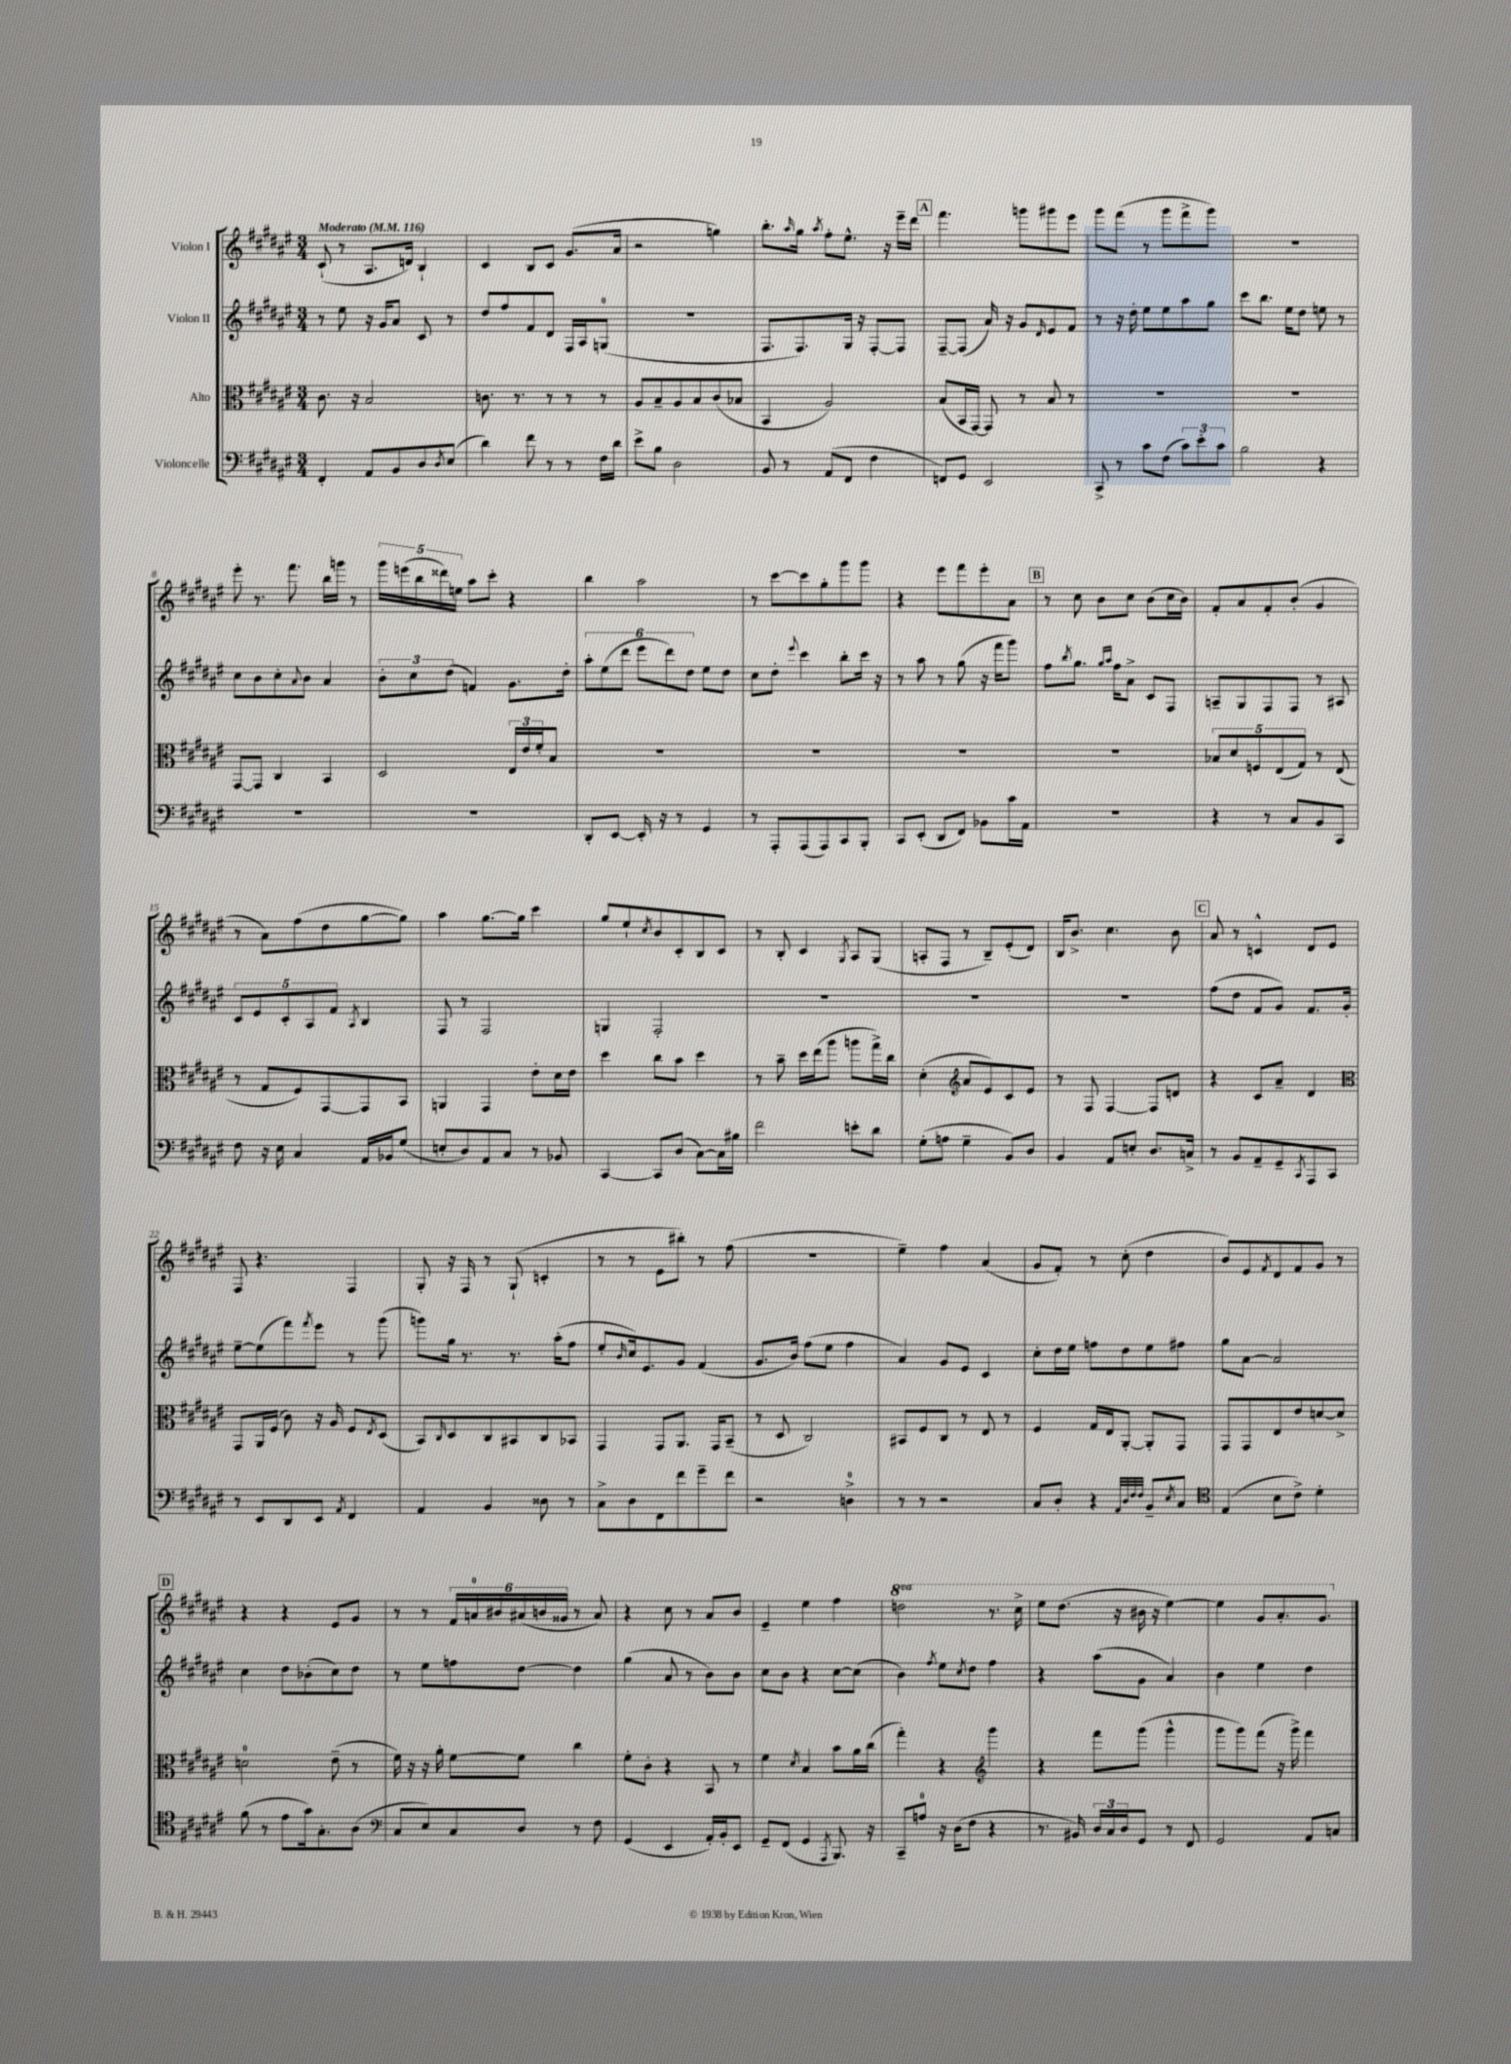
<<
\new StaffGroup <<
\new Staff = "s0" \with { instrumentName = "Violon I" } {
    \clef treble \key fis \major \numericTimeSignature \time 3/4 \set Staff.ottavationMarkups = #ottavation-simple-ordinals \tempo "Moderato" 4 = 116
    cis'8-!( r8 ais8. d'16) b4-! |
    cis'4 b8 cis'8 gis'8.( ais'16 |
    r2 g''4) |
    b''8.-. \grace { ais''16 } gis''16 \acciaccatura { ais''8 } fis''8-. eis''8.-^ r16 eis'''16-- dis'''16 |
    \mark \markup { \box "A" } fis'''4. g'''8 gis'''8 eis'''8 |
    gis'''8 fis'''8( r8 gis'''8 fis'''8-> gis'''8) |
    R2. |
    eis'''8-. r8. fis'''8. b''16 g'''16 r8 |
    \tuplet 5/4 { gis'''16 e'''16( b''16 disis'''16) e''16 } ais''8 cis'''8-. r4 |
    b''4 ais''2 |
    r8 cis'''8~ cis'''8 gis''8-. gis'''8 gis'''8 |
    r4 eis'''8 fis'''8 eis'''8-. ais'8 |
    \mark \markup { \box "B" } r8 cis''8 b'8 cis''8 b'8( cis''16 b'16) |
    fis'8-. ais'8 fis'8-. b'8-.( gis'4 |
    r8 ais'8) fis''8( dis''8 gis''8~ gis''8) |
    ais''4 gis''8.~ gis''16 cis'''4 |
    gis''8 eis''8-! \acciaccatura { cis''8 } b'8 cis'8-. b8 cis'8 |
    r8 b8-. cis'4 \acciaccatura { gis8 } ais8 gis8( |
    a8-. fis8 r8 b8--) eis'8-.( dis'8) |
    b16 b'8.-> cis''4. b'8 |
    \mark \markup { \box "C" } ais'8 r8 c'4-^ dis'8 eis'8 |
    fis8 r4. fis4 |
    gis8-. r16 fis16 r8 gis8-!( c'4-. |
    r8 r8 eis'8 bis''8-.) r8 fis''8( |
    R2. |
    eis''4--) fis''4 ais'4( |
    gis'8 fis'8-.) r8 cis''8-.( dis''4 |
    b'8) eis'8 \acciaccatura { fis'8 } dis'8 fis'8 gis'8 r8 |
    \mark \markup { \box "D" } r4 r4 eis'8 gis'8 |
    r8 r8 \tuplet 6/4 { fis'16 a'16-0 bis'16 ais'16( b'16 gisis'16 } r8 ais'8) |
    r4 cis''8 r8 ais'8 b'8 |
    eis'4-- eis''4 fis''4 |
    \ottava #1 d'''2 r8. cis'''16-> |
    eis'''8 dis'''8.( r16 bis''16 r16 eis'''4~) |
    eis'''4 gis''8 ais''8.-. gis''8. \ottava #0 \bar "|." |
}
\new Staff = "s1" \with { instrumentName = "Violon II" } {
    \clef treble \key fis \major \numericTimeSignature \time 3/4
    r8 eis''8 r16 gis'16 ais'8 cis'8 r8 |
    dis''8 fis''8 fis'8 dis'8 fis16 ais16 g8-0( |
    R2. |
    fis8. fis8.) gis16 r16 fis8~-. fis8 |
    \mark \markup { \box "A" } fis8~-- fis8( ais'16) r16 gis'8 \grace { dis'16 } eis'8 fis'8 |
    r8 r16 dis''16-. eis''8 eis''8 ais''8 gis''8 |
    cis'''8 b''8. eis''16 dis''8 e''8 r8 |
    cis''8 b'8 cis''8-. \appoggiatura { ais'8 } b'8 ais'4 |
    \tuplet 3/2 { b'8-. cis''8 dis''8( } f'4) gis'8. dis''16-. |
    \tuplet 6/4 { ais''8-. eis''8( dis'''8 eis'''8 dis'''8) dis''8 } eis''8 dis''8 |
    cis''8 dis''8-. \appoggiatura { eis'''8 } cis'''4 b''8-. cis'''16 r16 |
    r8 ais''8 r8 gis''8( r16 fis'''16 gis'''8) |
    \mark \markup { \box "B" } fis''8 \acciaccatura { b''8 } gis''8. \grace { gis''16 ais''16 } fis''16 ais'8-> cis'8 fis8 |
    a8-- gis8 fis8 fis8 r8 ais8 |
    \tuplet 5/4 { cis'8 eis'8 cis'8-. ais8 fis'8 } \acciaccatura { ais8 } b4 |
    fis8 r8 fis2 |
    g4 fis2-. |
    R2. |
    R2. |
    R2. |
    \mark \markup { \box "C" } fis''8( dis''8 fis'8 gis'8) fis'8. gis'16-. |
    eis''8~-- eis''8( fis'''8) \acciaccatura { fis'''8 } eis'''8 r8 gis'''8( |
    g'''8) gis''16 r8. r8. ais''16-.( fis''8 |
    eis''8-. \grace { b'16 } cis''16) eis'8. gis'8 fis'4( |
    gis'8. b'16) fis''8( eis''8 fis''4 |
    ais'4) gis'8 eis'8 cis'4 |
    cis''8-. dis''16 eis''16 f''8 dis''8 eis''8 fis''8 |
    gis''8 ais'8~ ais'2 |
    \mark \markup { \box "D" } cis''4 dis''8 bes'8-.( cis''8) dis''8 |
    r8 eis''8 f''8 dis''8~ dis''4 |
    gis''4( ais'8 r8 b'8) b'8 |
    cis''8 b'8 r4 cis''8~ cis''8( |
    b'4) \acciaccatura { fis''8 } eis''8 \acciaccatura { cis''8 } dis''8 fis''4 |
    r4 ais''8( gis'8 ais'4) |
    b'4 eis''4 dis''4 \bar "|." |
}
\new Staff = "s2" \with { instrumentName = "Alto" } {
    \clef alto \key fis \major \numericTimeSignature \time 3/4
    cis'8. r16 b2 |
    c'8. r8. r8 r8 r8 |
    ais8 b8-- ais8 b8 cis'8( bes8 |
    b,4 ais2) |
    \mark \markup { \box "A" } b8( b,16 gis,16~) gis,8 r8 b8 r8 |
    R2. |
    R2. |
    gis,8~ gis,8 cis4 b,4 |
    dis2 \tuplet 3/2 { eis16 eis'16 fis'16-. } b8 |
    R2. |
    R2. |
    R2. |
    \mark \markup { \box "B" } R2. |
    \tuplet 5/4 { bes8 dis'8 f8 eis8( gis8) } r8 eis8( |
    r8 gis8 fis8) gis,8~ gis,8 b,8 |
    a,4 gis,4 eis'8-. dis'16 eis'16 |
    dis''4 cis''8 b'8 dis''4 |
    r8 b'8-- dis''16 eis''16( ais''8 a''8 gis''16->) cis''16 |
    dis'4-.( \clef treble ais'8 eis'8) cis'8 eis'8 |
    r8 fis8 fis4~ fis8 d'8 |
    \mark \markup { \box "C" } r4 cis'8 ais'8-- dis'4 |
    \clef alto gis,8 ais,16 fis16( cis'8) r16 ais16 fis8 \acciaccatura { eis8 } dis8( |
    b,8) \grace { cis16 } dis8 cis8 bis,8 cis8 bes,8 |
    gis,4 gis,8 ais,8. gis,16 b,8--( |
    r8 dis8 cis2) |
    bis,8 fis8 cis8 r8 eis8 r8 |
    fis4 gis16 eis16 ais,8~-. ais,8-. gis,8 |
    gis,8 gis,8 eis8 eis'8 d'8~ d'8-> |
    \mark \markup { \box "D" } d'2-0 eis'8--( r8 |
    fis'16) r16 r16 ais'16-. fis'8~ fis'8 cis''4 |
    fis'8-. cis'8-. r4 b,8 r8 |
    fis'4 \acciaccatura { dis'8 } b4 b'8 ais'16 cis''16( |
    gis''4-.) r4 \clef treble gis'''4 |
    r4 fis'''8 gis'''8( gis'''4-^ |
    gis'''8 gis'''8) fis'''8( r16 gis'''16->) fis'''4 \bar "|." |
}
\new Staff = "s3" \with { instrumentName = "Violoncelle" } {
    \clef bass \key fis \major \numericTimeSignature \time 3/4
    fis,4-. ais,8 b,8 dis8 \acciaccatura { dis8 } eis8( |
    dis'4) fis'8 r8 r8 fis16 dis'16 |
    eis'8-> b8 dis2 |
    b,8 r8 ais,8( fis,8 fis4 |
    \mark \markup { \box "A" } f,8) gis,8 eis,2 |
    cis,8-> r8 cis'8 fis8( \tuplet 3/2 { cis'8) eis'8-. cis'8 } |
    b2 r4 |
    R2. |
    R2. |
    dis,8-. eis,8~ eis,16-. r16 r8 gis,4 |
    r8 ais,,8-. ais,,8( ais,,8) cis,8 b,,8-. |
    cis,8 eis,8-.( dis,8 fis,8) bes,8 cis'16 ais,16 |
    \mark \markup { \box "B" } R2. |
    r4 r8 cis8 b,8 cis,8 |
    fis8 r16 eis16 cis4 ais,16 bes,16 gis8( |
    e8-. dis8) ais,8 cis8 r8 bes,8 |
    cis,4~ cis,8 dis8( cis8~) cis16 bis16 |
    fis'2 e'8-. dis'8 |
    gis8-.( a8 gis4-- b,8) dis8 |
    b,4 ais,8 e8-. dis8. c16-> |
    \mark \markup { \box "C" } r8 b,8 ais,8-- gis,8-- \acciaccatura { cis,8 } ais,,8 cis,8 |
    r8 eis,8 dis,8 eis,8 \acciaccatura { ais,8 } fis,4 |
    ais,4 b,4 disis8 r8 |
    cis8-> dis8 fis,8 fis'8 gis'8-- fis'8 |
    r2 d4-0-> |
    r8 r8 r2 |
    cis8 dis8-. r4 \grace { ais,32 dis32 fis32 fis32 } b,8-- \acciaccatura { eis8 } cis8 |
    \clef tenor eis4( b8 cis'8->) dis'4-. |
    \mark \markup { \box "D" } fis'8( r8 eis'8 gis'16) gis8.-. ais8( |
    \clef bass cis8 eis8) cis8 dis8 r8 fis8 |
    gis,4( eis,4 ais,16-.) b,16-. eis,8 |
    gis,8-- fis,8( gis,4 \acciaccatura { ais,,8 } b,,8.) r16 |
    cis,8-- a8-0 r16 dis16( fis8 r4 |
    r8. bis,16) \tuplet 3/2 { dis16 cis16 dis16 } gis,8 r8 fis,8 |
    gis,2 ais,8 c8 \bar "|." |
}
>>
>>
